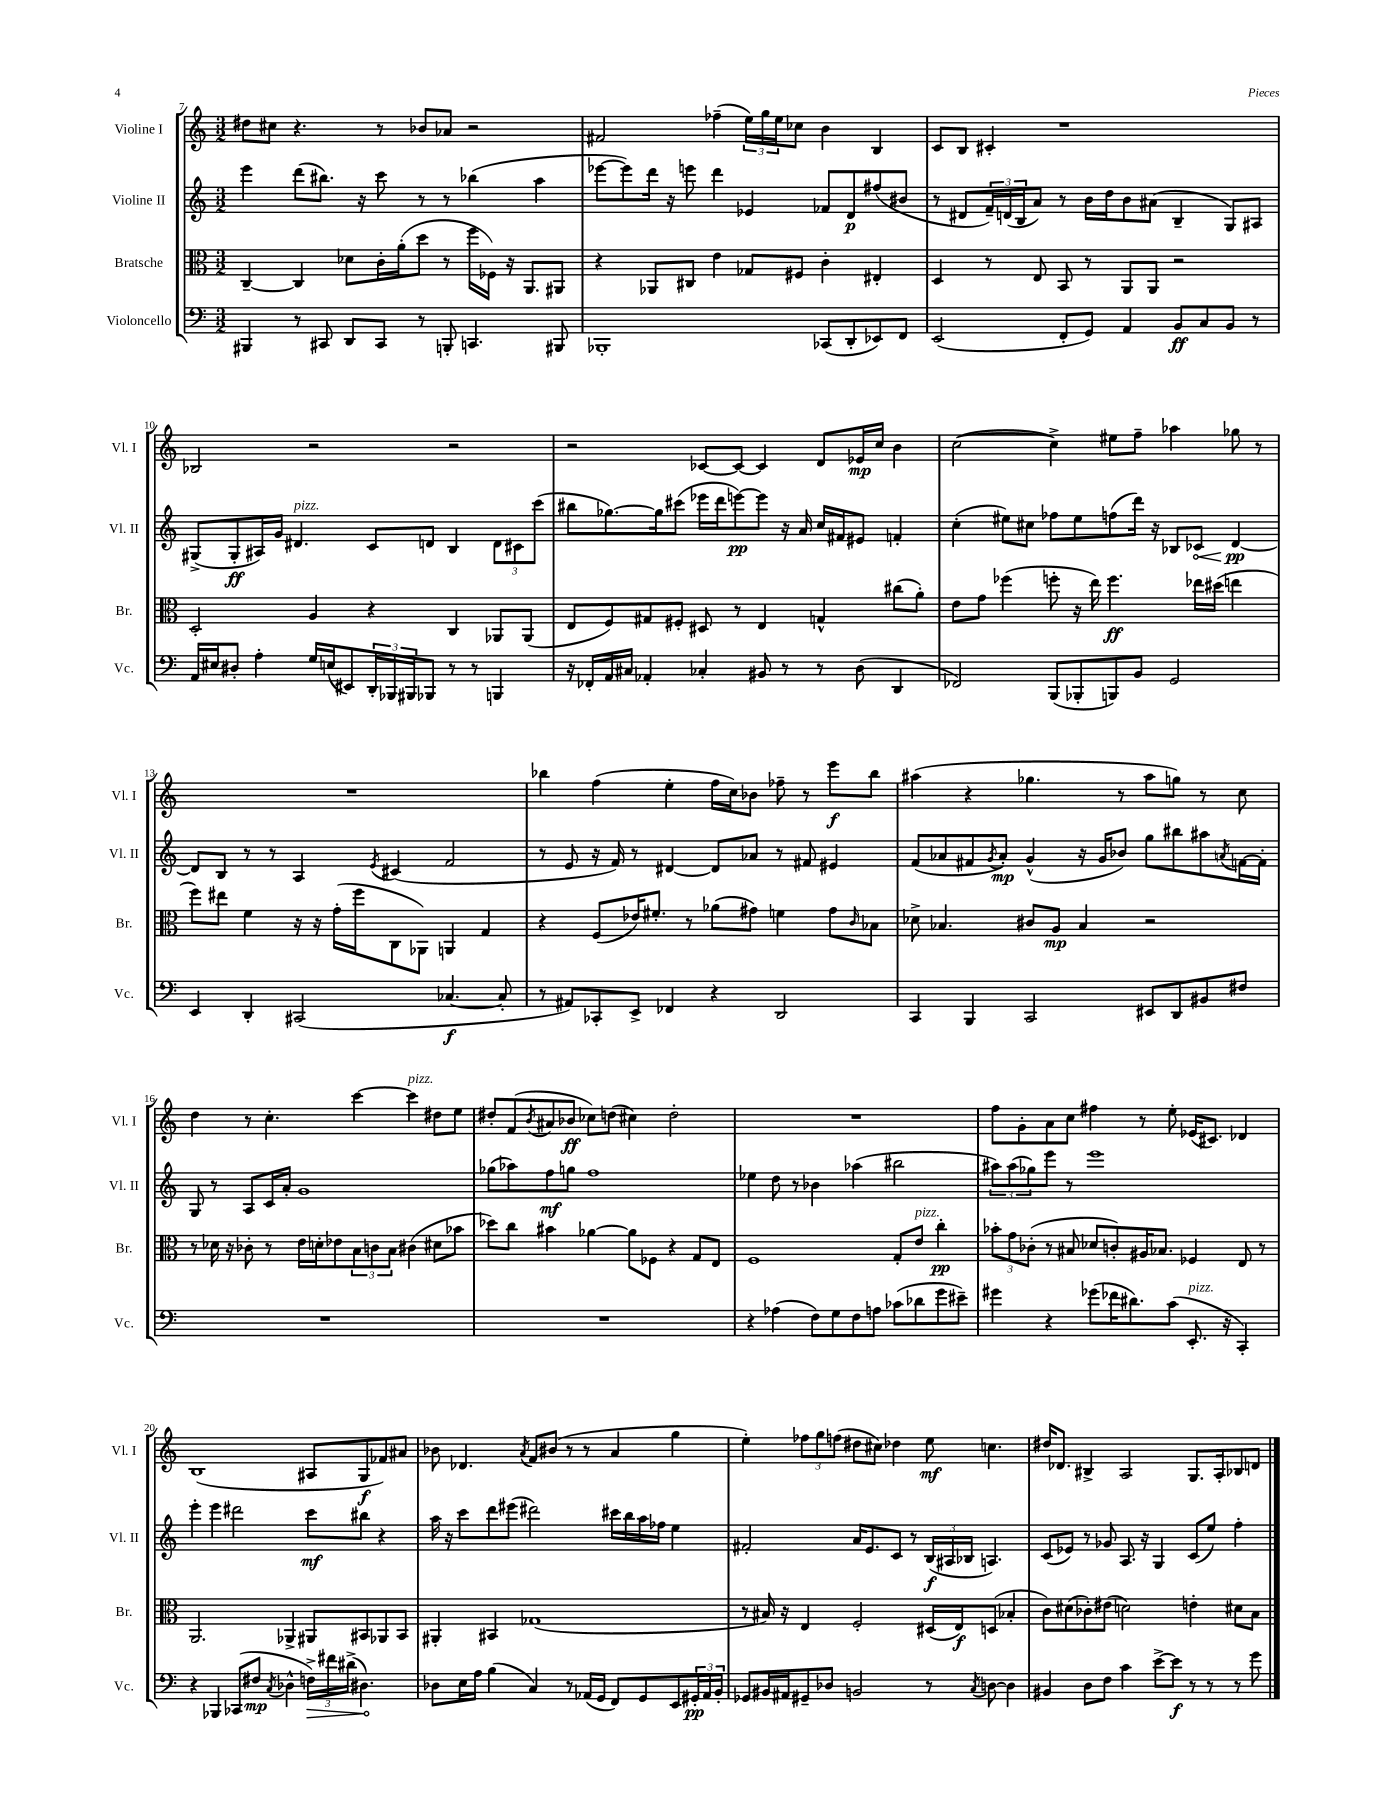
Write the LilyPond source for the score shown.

<<
\new StaffGroup <<
\new Staff = "s0" \with { instrumentName = "Violine I" shortInstrumentName = "Vl. I" } {
    \clef treble \key c \major \numericTimeSignature \time 3/2
    dis''8 cis''8 r4. r8 bes'8 aes'8 r2 |
    fis'2 fes''4--( \tuplet 3/2 { e''16) g''16 e''16 } ces''8 b'4 b4 |
    c'8 b8 cis'4-. r1 |
    bes2 r2 r2 |
    r2 ces'8~ ces'8~ ces'4 d'8 ees'16\mp c''16 b'4 |
    c''2~( c''4->) eis''8 f''8-- aes''4 ges''8 r8 |
    R1. |
    bes''4 f''4( e''4-. f''16 c''16) bes'8 fes''8-- r8 e'''8\f bes''8 |
    ais''4( r4 ges''4. r8 ais''8 g''8) r8 c''8 |
    d''4 r8 c''4.-. c'''4~ c'''4^\markup { \italic "pizz." } dis''8 e''8 |
    dis''8-. f'8( \acciaccatura { b'8 } ais'8 bes'8\ff ces''8) d''8( cis''4) d''2-. |
    R1. |
    f''8 g'8-. a'8 c''8 fis''4 r8 e''8-. ees'16( cis'8.) des'4 |
    b1( ais8 g8\f fes'8) ais'8 |
    bes'8 des'4. \acciaccatura { a'8 } f'8 bis'8( r8 r8 a'4 g''4 |
    e''4-.) \tuplet 3/2 { fes''8 g''8 f''8( } dis''8 cis''8) des''4 e''8\mf c''4. |
    dis''16 des'8. bis4-> a2 g8. a16-. bes8 d'8 \bar "|." |
}
\new Staff = "s1" \with { instrumentName = "Violine II" shortInstrumentName = "Vl. II" } {
    \clef treble \key c \major \numericTimeSignature \time 3/2
    e'''4 d'''8( bis''8.) r16 c'''8 r8 r8 bes''4( a''4 |
    ees'''8~ ees'''8) d'''16 r16 e'''8 d'''4 ees'4 fes'8 d'8\p fis''8( bis'8 |
    r8 dis'8 \tuplet 3/2 { f'16--) d'16( b16 } a'8) r8 b'16 d''16 b'8 ais'8( b4-- g8) ais8 |
    gis8->( gis8-.\ff ais16) g'16 dis'4.^\markup { \italic "pizz." } c'8 d'8 b4 \tuplet 3/2 { d'8 cis'8 c'''8( } |
    bis''8 ges''8.~) ges''16 cis'''8( ees'''16 d'''16 e'''8~\pp) e'''8 r16 a'16 c''16 fis'16 eis'8 f'4-. |
    c''4-.( eis''8) cis''8 fes''8 eis''8 f''8( d'''16) r16 bes8 \once \override Hairpin.circled-tip = ##t ces'8\< d'4~\pp\! |
    d'8 b8 r8 r8 a4 \acciaccatura { e'8 } cis'4( f'2 |
    r8 e'8 r16 f'16) r8 dis'4~ dis'8 aes'8 r8 fis'8 eis'4 |
    f'8( aes'8 fis'8 \acciaccatura { g'8 } aes'8-.\mp) g'4-^( r16 g'16 bes'8) g''8 bis''8 ais''8 \acciaccatura { a'8 } f'16~ f'16-. |
    g8 r8 a8 c'16 a'16-. g'1 |
    ges''8( aes''8) f''8\mf g''8 f''1 |
    ees''4 d''8 r8 bes'4 aes''4( bis''2 |
    \tuplet 3/2 { ais''8) ais''8( ges''8) } e'''8 r8 e'''1 |
    e'''4-. e'''4 dis'''2 c'''8\mf bis''8 r4 |
    a''16 r16 c'''8 d'''8 eis'''8( dis'''2) cis'''16 b''16 a''16 fes''16 e''4 |
    fis'2-. a'16 e'8. c'8 r8 \tuplet 3/2 { b16\f( ais16 bes16 } a4.) |
    c'8( ees'8) r8 ges'8 a8. r16 g4 c'8( e''8) f''4-. \bar "|." |
}
\new Staff = "s2" \with { instrumentName = "Bratsche" shortInstrumentName = "Br." } {
    \clef alto \key c \major \numericTimeSignature \time 3/2
    c4~-- c4 des'8 c'16-. a'16-.( d''8 r8 f''16 fes16) r16 a,8. ais,8 |
    r4 aes,8 cis8 e'4 ges8 fis8 c'4-. eis4-. |
    d4 r8 e8 b,8 r8 a,8 a,8 r2 |
    d2-. a4 r4 c4 aes,8 aes,8( |
    e8 f8) gis8 fis8-. dis8 r8 e4 g4-^ cis''8( a'8-.) |
    e'8 g'8 fes''4( f''8-. r16 e''16) f''4.\ff ees''16 dis''16( e''4 |
    f''8) eis''8 f'4 r16 r16 g'16-.( f''16 c8 aes,8) a,4 g4 |
    r4 f8( ees'16) fis'8.-. r8 aes'8( gis'8) f'4 gis'8 \grace { c'16 } bes8 |
    des'8-> bes4. cis'8 a8\mp bes4 r2 |
    r8 des'16 r16 ces'8-. r8 e'16 d'16-. ees'8 \tuplet 3/2 { b8 c'8 b8 } cis'4( dis'8 bes'8 |
    des''8) c''8 bis'4 aes'4~ aes'8 fes8 r4 g8 e8 |
    f1 g8-. e'8^\markup { \italic "pizz." } c''4-.\pp |
    \tuplet 3/2 { bes'8-. g'8 ces'8-.( } r8 bis8 des'8 c'8-.) ais16 bes8. fes4 e8 r8 |
    a,2. aes,4-> ais,8 bis,8 aes,8 bis,8 |
    ais,4-. bis,4 ges1( |
    r8 bis16) r16 e4 f2-. dis16( e16\f) d8( bes4-. |
    c'8) dis'8( ces'8-.) eis'8( d'2) e'4-. dis'8 b8 \bar "|." |
}
\new Staff = "s3" \with { instrumentName = "Violoncello" shortInstrumentName = "Vc." } {
    \clef bass \key c \major \numericTimeSignature \time 3/2
    bis,,4 r8 cis,8 d,8 cis,8 r8 b,,8-. c,4. bis,,8 |
    bes,,1-. ces,8( d,8-. ees,8) f,8 |
    e,2( f,8-. g,8) a,4 b,8\ff c8 b,8 r8 |
    a,16 eis16 dis8-. a4-. g16 e16( eis,8) \tuplet 3/2 { d,16-. bes,,16 bis,,16 } bes,,8 r8 r8 b,,4 |
    r16 fes,16-. a,16 cis16 aes,4-. ces4-. bis,8 r8 r8 d8( d,4 |
    fes,2) b,,8( bes,,8-. b,,8) b,8 g,2 |
    e,4 d,4-. cis,2( ces4.~\f ces8-. |
    r8 ais,8) ces,8-. e,8-> fes,4 r4 d,2 |
    c,4 b,,4 c,2 eis,8 d,8 bis,8 fis8 |
    R1. |
    R1. |
    r4 aes4( f8) g8 f8 a8 ces'8( des'8 g'8 eis'8--) |
    gis'4 r4 ges'8( fes'16 dis'8.) c'8( e,8.-.^\markup { \italic "pizz." } r16 c,4-.) |
    r4 bes,,4 ces,8( fis8\mp \acciaccatura { c8 } des4-^ \tuplet 3/2 { \once \override Hairpin.circled-tip = ##t f16->\>) fis'16 dis'16->( } dis4.\!) |
    des8 e16 a16 b4( c4) r8 aes,16( g,16 f,8) g,8 e,8 \tuplet 3/2 { gis,16-.\pp aes,16 b,16-. } |
    ges,8 bis,16 ais,16 gis,8-- des8 b,2 r8 \acciaccatura { c8 } d8~ d4 |
    bis,4 d8 f8 c'4 e'8~-> e'8\f r8 r8 r8 g'8 \bar "|." |
}
>>
>>
\layout { \context { \Score currentBarNumber = #7 } }
